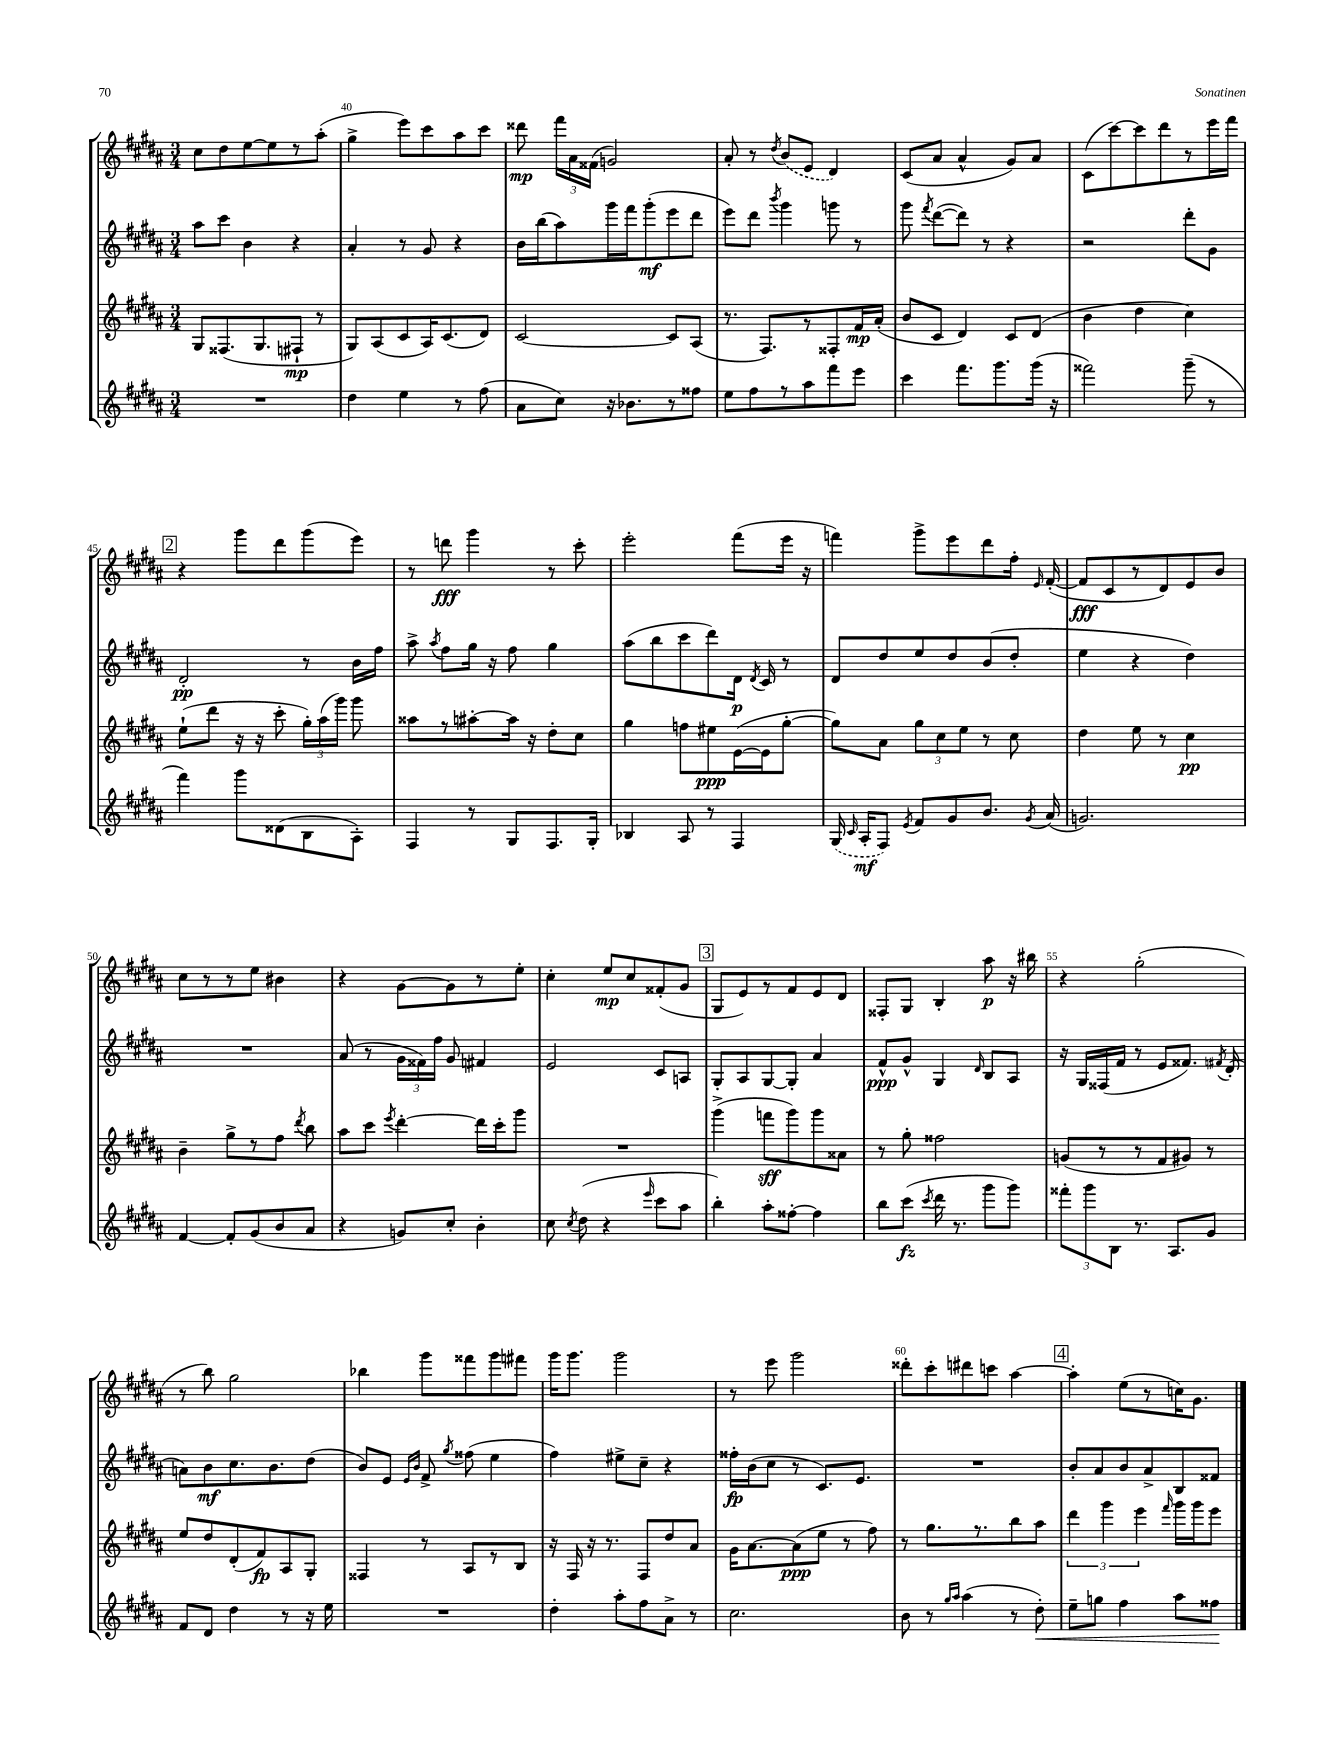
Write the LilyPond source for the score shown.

<<
\new StaffGroup <<
\new Staff = "s0" {
    \clef treble \key b \major \numericTimeSignature \time 3/4
    \autoBeamOff cis''8[ dis''8 e''8~ e''8 r8 ais''8]-.( |
    gis''4-> e'''8[) cis'''8 ais''8 cis'''8] |
    disis'''8\mp \tuplet 3/2 { fis'''16[ ais'16 fisis'16]( } g'2) |
    ais'8-. r8 \acciaccatura { dis''8 } \once \slurDashed b'8[( e'8] dis'4) |
    cis'8[( ais'8] ais'4-^ gis'8[) ais'8] |
    cis'8[( cis'''8~) cis'''8 dis'''8 r8 e'''16 fis'''16] |
    \mark \markup { \box "2" } r4 gis'''8[ dis'''8 gis'''8( e'''8]) |
    r8 d'''8\fff gis'''4 r8 cis'''8-. |
    e'''2-. fis'''8[( e'''16] r16 |
    f'''4) gis'''8[-> e'''8 dis'''8 fis''16]-. \grace { e'16 } fis'16~-.( |
    fis'8[\fff cis'8 r8 dis'8) e'8 b'8] |
    cis''8[ r8 r8 e''8] bis'4 |
    r4 gis'8[~ gis'8 r8 e''8]-. |
    cis''4-. e''8[\mp cis''8 fisis'8-.( gis'8] |
    \mark \markup { \box "3" } gis8[ e'8) r8 fis'8 e'8 dis'8] |
    fisis8[-. gis8] b4-. ais''8\p r16 bis''16 |
    r4 gis''2-.( |
    r8 b''8) gis''2 |
    bes''4 gis'''8[ fisis'''8 gis'''8 fis'''8] |
    gis'''16[ gis'''8.] gis'''2 |
    r8 e'''8 gis'''2 |
    disis'''8[-. cis'''8-. dis'''8 c'''8] ais''4~ |
    \mark \markup { \box "4" } ais''4-. e''8[( r8 c''16) gis'8.] \bar "|." |
}
\new Staff = "s1" {
    \clef treble \key b \major \numericTimeSignature \time 3/4
    \autoBeamOff ais''8[ cis'''8] b'4 r4 |
    ais'4-. r8 gis'8 r4 |
    b'16[ b''16( ais''8) gis'''16 fis'''16 gis'''8-.\mf( e'''8 dis'''8] |
    e'''8[) dis'''8] \acciaccatura { b'''8 } gis'''4 g'''8 r8 |
    gis'''8 \acciaccatura { fis'''8 } dis'''8[~( dis'''8]) r8 r4 |
    r2 dis'''8[-. gis'8] |
    \mark \markup { \box "2" } dis'2-.\pp r8 b'16[ fis''16] |
    ais''8-> \acciaccatura { ais''8 } fis''8[ gis''16] r16 fis''8 gis''4 |
    ais''8[( b''8 cis'''8 dis'''8) dis'16]\p \acciaccatura { dis'8 } cis'16 r8 |
    dis'8[ dis''8 e''8 dis''8 b'8( dis''8]-. |
    e''4 r4 dis''4) |
    R2. |
    ais'8( r8 \tuplet 3/2 { gis'16[ fisis'16) fis''16] } gis'8 fis'4 |
    e'2 cis'8[ a8] |
    \mark \markup { \box "3" } gis8[-. ais8 gis8~ gis8]-. ais'4 |
    fis'8[-^\ppp gis'8]-^ gis4 \grace { dis'16 } b8[ ais8] |
    r16 gis16[ fisis16( fis'16] r8 e'8[ fisis'8.]) \acciaccatura { fis'8 } dis'16-.( |
    a'8[) b'8\mf cis''8. b'8. dis''8]( |
    b'8[) e'8] \grace { e'16[ b'16] } fis'8-> \acciaccatura { gis''8 } fisis''8( e''4 |
    fis''4) eis''8[-> cis''8]-- r4 |
    fisis''16[-.\fp b'16( cis''8] r8 cis'8.[) e'8.] |
    R2. |
    \mark \markup { \box "4" } b'8[-. ais'8 b'8 ais'8-> b8 fisis'8] \bar "|." |
}
\new Staff = "s2" {
    \clef treble \key b \major \numericTimeSignature \time 3/4
    \autoBeamOff gis8[ fisis8.( gis8. fis8]-!\mp r8 |
    gis8[) ais8( cis'8 ais16) cis'8.( dis'8]) |
    cis'2~ cis'8[ ais8]( |
    r8. fis8.[) r8 fisis8-. fis'16\mp ais'16]-.( |
    b'8[ cis'8] dis'4) cis'8[ dis'8]( |
    b'4 dis''4 cis''4) |
    \mark \markup { \box "2" } e''8[-!( dis'''8] r16 r16 cis'''8-. \tuplet 3/2 { gis''16[-.) ais''16( gis'''16]) } gis'''8 |
    aisis''8[ r8 ais''8~-. ais''16] r16 dis''8[-. cis''8] |
    gis''4 f''8[ eis''8\ppp e'16~( e'16 gis''8]~-. |
    gis''8[) ais'8] \tuplet 3/2 { gis''8[ cis''8 e''8] } r8 cis''8 |
    dis''4 e''8 r8 cis''4\pp |
    b'4-- gis''8[-> r8 fis''8] \acciaccatura { dis'''8 } b''8 |
    ais''8[ cis'''8] \acciaccatura { e'''8 } dis'''4~-. dis'''16[ cis'''16-. gis'''8] |
    R2. |
    \mark \markup { \box "3" } gis'''4->( f'''8[\sff gis'''8) gis'''8 aisis'8] |
    r8 gis''8-. fisis''2 |
    g'8[( r8 r8 fis'8 gis'8]) r8 |
    e''8[ dis''8 dis'8-.( fis'8\fp) ais8 gis8]-. |
    fisis4 r8 ais8[ r8 b8] |
    r16 fis16 r16 r8. fis8[ dis''8 ais'8] |
    gis'16[ ais'8.~ ais'8\ppp( e''8] r8 fis''8) |
    r8 gis''8.[ r8. b''8 ais''8] |
    \mark \markup { \box "4" } \tuplet 3/2 { dis'''4 gis'''4 e'''4 } \grace { fis'''16 } gis'''16[ gis'''16 e'''8] \bar "|." |
}
\new Staff = "s3" {
    \clef treble \key b \major \numericTimeSignature \time 3/4
    \autoBeamOff R2. |
    dis''4 e''4 r8 fis''8( |
    ais'8[ cis''8]) r16 bes'8.[ r8 fisis''8] |
    e''8[ fis''8 r8 ais''8 fis'''8 e'''8] |
    cis'''4 fis'''8.[ gis'''8. gis'''16]( r16 |
    fisis'''2) gis'''8--( r8 |
    \mark \markup { \box "2" } fis'''4) gis'''8[ disis'8( b8 ais8]-.) |
    fis4 r8 gis8[ fis8. gis16]-. |
    bes4 ais8 r8 fis4 |
    \once \slurDashed gis16( \grace { cis'16 } ais16[-.\mf fis8]) \acciaccatura { e'8 } fis'8[ gis'8 b'8.] \acciaccatura { gis'8 } ais'16( |
    g'2.) |
    fis'4~ fis'8[-. gis'8( b'8 ais'8] |
    r4 g'8[) cis''8]-. b'4-. |
    cis''8 \acciaccatura { cis''8 } dis''8( r4 \grace { e'''16 } cis'''8[ ais''8] |
    \mark \markup { \box "3" } b''4-.) ais''8[-. fisis''8]~-. fisis''4 |
    b''8[ cis'''8]\fz( \acciaccatura { cis'''8 } dis'''16 r8. gis'''8[ gis'''8]) |
    \tuplet 3/2 { fisis'''8[-. gis'''8 b8] } r8. ais8.[ gis'8] |
    fis'8[ dis'8] dis''4 r8 r16 e''16 |
    R2. |
    dis''4-. ais''8[-. fis''8 ais'8]-> r8 |
    cis''2. |
    b'8 r8 \grace { gis''16[ ais''16] } ais''4( r8 dis''8-.\<) |
    \mark \markup { \box "4" } e''8[-- g''8] fis''4 ais''8[ fisis''8]\! \bar "|." |
}
>>
>>
\layout { \context { \Score currentBarNumber = #39 \override BarNumber.break-visibility = ##(#f #t #t) barNumberVisibility = #(every-nth-bar-number-visible 5) } }
